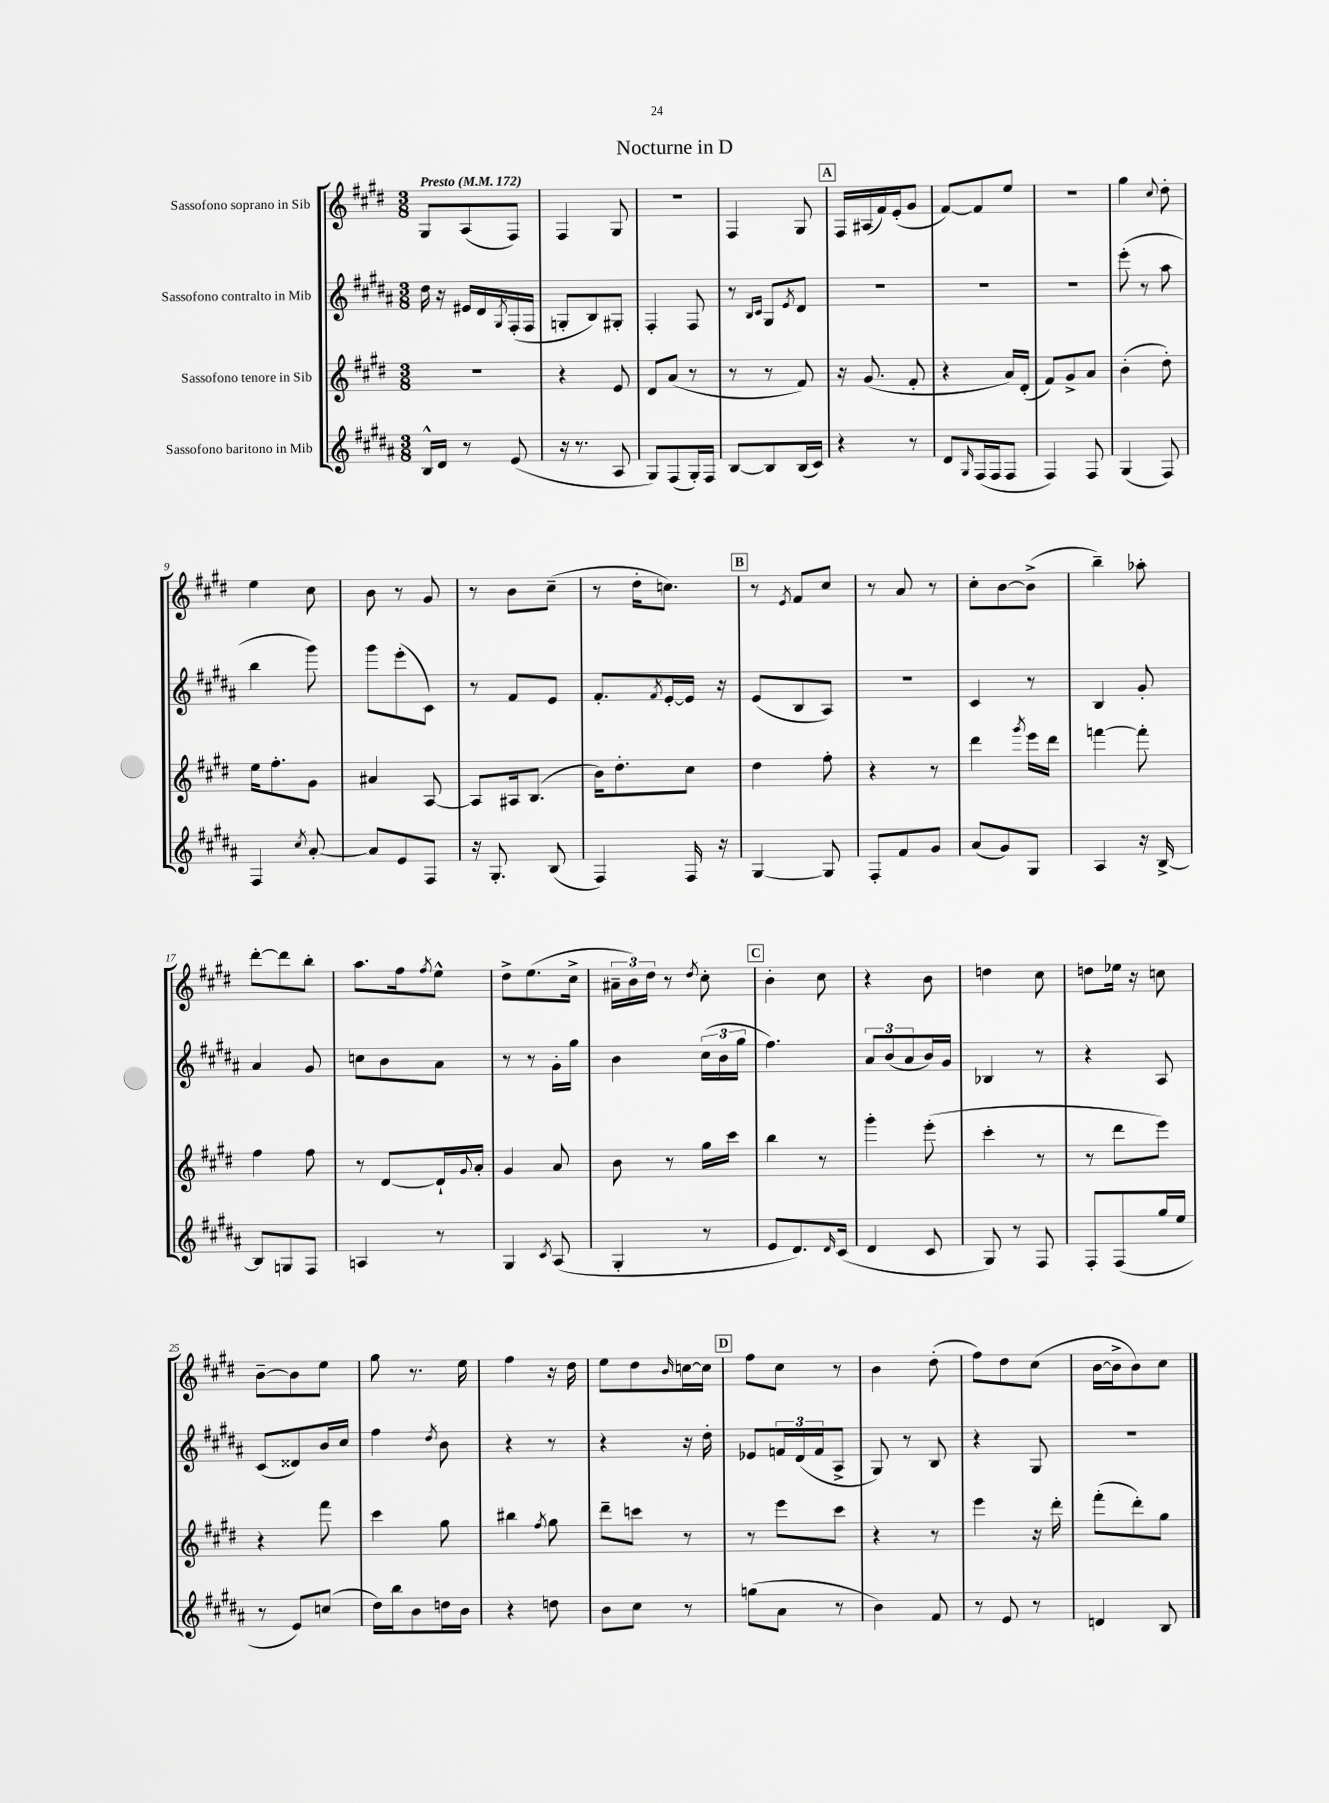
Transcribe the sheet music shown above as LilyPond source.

\header { title = "Nocturne in D" }
<<
\new StaffGroup <<
\new Staff = "s0" \with { instrumentName = "Sassofono soprano in Sib" } {
    \clef treble \key e \major \numericTimeSignature \time 3/8 \tempo "Presto" 4 = 172
    gis8 a8( fis8) |
    fis4 gis8 |
    R4. |
    fis4 gis8 |
    \mark \markup { \box "A" } fis16 ais16( fis'16) e'16-.( gis'8 |
    fis'8~) fis'8 e''8 |
    R4. |
    gis''4 \appoggiatura { cis''8 } dis''8-. |
    e''4 cis''8 |
    b'8 r8 gis'8 |
    r8 b'8 cis''8--( |
    r8 dis''16-. c''8.) |
    \mark \markup { \box "B" } r8 \acciaccatura { e'8 } fis'8 cis''8 |
    r8 a'8 r8 |
    cis''8-. b'8~ b'8->( |
    b''4--) aes''8-. |
    dis'''8~-. dis'''8 b''8-. |
    a''8. fis''16 \acciaccatura { fis''8 } e''8-^ |
    dis''8-> e''8.( cis''16-> |
    \tuplet 3/2 { ais'16-- b'16) dis''16 } r8 \acciaccatura { dis''8 } cis''8-. |
    \mark \markup { \box "C" } b'4-. cis''8 |
    r4 b'8 |
    d''4 cis''8 |
    d''8 ees''16 r16 c''8 |
    b'8~-- b'8 e''8 |
    gis''8 r8. e''16 |
    fis''4 r16 dis''16 |
    e''8 dis''8 \grace { b'16 } c''16~ c''16 |
    \mark \markup { \box "D" } fis''8 cis''8 r8 |
    b'4 dis''8-.( |
    fis''8) dis''8 cis''8( |
    b'16~ b'16-> b'8) cis''8 \bar "|." |
}
\new Staff = "s1" \with { instrumentName = "Sassofono contralto in Mib" } {
    \clef treble \key b \major \numericTimeSignature \time 3/8
    dis''16 r16 eis'16 dis'16 \acciaccatura { gis8 } fis16-.( fis16 |
    g8-. b8) gis8-. |
    fis4-. fis8 |
    r8 \grace { b16 cis'16 } gis8 \acciaccatura { e'8 } dis'8 |
    \mark \markup { \box "A" } R4. |
    R4. |
    R4. |
    e'''8-.( r8 ais''8 |
    b''4 gis'''8) |
    gis'''8 e'''8-.( cis'8) |
    r8 fis'8 e'8 |
    fis'8.-. \acciaccatura { fis'8 } e'16~-. e'16 r16 |
    \mark \markup { \box "B" } e'8( b8 ais8) |
    R4. |
    cis'4 r8 |
    b4 gis'8-. |
    ais'4 gis'8 |
    c''8 b'8 ais'8 |
    r8 r8 gis'16-. gis''16 |
    b'4 \tuplet 3/2 { cis''16( b'16 gis''16 } |
    \mark \markup { \box "C" } fis''4.) |
    \tuplet 3/2 { ais'8 b'8( ais'8 } b'16) gis'16 |
    bes4 r8 |
    r4 ais8 |
    cis'8( disis'8) b'16 cis''16 |
    fis''4 \acciaccatura { dis''8 } b'8 |
    r4 r8 |
    r4 r16 dis''16-. |
    \mark \markup { \box "D" } ees'8 \tuplet 3/2 { f'16 dis'16( f'16 } ais8-> |
    gis8) r8 b8 |
    r4 gis8 |
    R4. \bar "|." |
}
\new Staff = "s2" \with { instrumentName = "Sassofono tenore in Sib" } {
    \clef treble \key e \major \numericTimeSignature \time 3/8
    R4. |
    r4 e'8 |
    dis'8 a'8( r8 |
    r8 r8 fis'8) |
    \mark \markup { \box "A" } r16 gis'8.( fis'8-. |
    r4 a'16) dis'16-.( |
    fis'8) gis'8-> a'8 |
    b'4-.( dis''8-.) |
    e''16 fis''8.-. gis'8 |
    ais'4 a8~ |
    a8 ais16 b8.( |
    b'16) dis''8.-. cis''8 |
    \mark \markup { \box "B" } dis''4 fis''8-. |
    r4 r8 |
    dis'''4 \acciaccatura { gis'''8 } e'''16 dis'''16 |
    f'''4~ f'''8-. |
    fis''4 fis''8 |
    r8 dis'8~ dis'16-! \appoggiatura { gis'8 } a'16-. |
    gis'4 a'8 |
    b'8 r8 gis''16 cis'''16 |
    \mark \markup { \box "C" } b''4 r8 |
    gis'''4-. e'''8-.( |
    cis'''4-. r8 |
    r8 dis'''8 e'''8) |
    r4 fis'''8 |
    cis'''4 gis''8 |
    bis''4 \acciaccatura { fis''8 } gis''8 |
    dis'''8-- c'''8 r8 |
    \mark \markup { \box "D" } r8 e'''8 cis'''8 |
    r4 r8 |
    e'''4 r16 dis'''16-. |
    fis'''8-.( dis'''8-.) gis''8 \bar "|." |
}
\new Staff = "s3" \with { instrumentName = "Sassofono baritono in Mib" } {
    \clef treble \key b \major \numericTimeSignature \time 3/8
    b16-^ dis'16 r8 e'8( |
    r16 r8. ais8 |
    gis8) fis8( gis16-.) fis16 |
    b8~ b8 b16( cis'16) |
    \mark \markup { \box "A" } r4 r8 |
    dis'8 \grace { gis16 } fis16( fis16 fis8 |
    fis4) fis8 |
    gis4( fis8) |
    fis4 \acciaccatura { cis''8 } ais'8~-. |
    ais'8 e'8 fis8 |
    r16 gis8.-. b8( |
    fis4) fis16 r16 |
    \mark \markup { \box "B" } gis4~ gis8 |
    fis8-. fis'8 gis'8 |
    ais'8( gis'8) gis8 |
    ais4 r16 b16~-> |
    b8 g8 fis8 |
    a4 r8 |
    gis4 \acciaccatura { cis'8 } ais8( |
    gis4-. r8 |
    \mark \markup { \box "C" } e'8 dis'8.) \grace { dis'16 } cis'16( |
    dis'4 cis'8 |
    gis8) r8 fis8 |
    fis8-. fis8( gis''16 e''16 |
    r8 e'8) c''8( |
    dis''16) b''16 b'8 d''16 b'16 |
    r4 d''8 |
    b'8 cis''8 r8 |
    \mark \markup { \box "D" } g''8( ais'8 r8 |
    b'4) fis'8 |
    r8 e'8 r8 |
    d'4 b8 \bar "|." |
}
>>
>>
